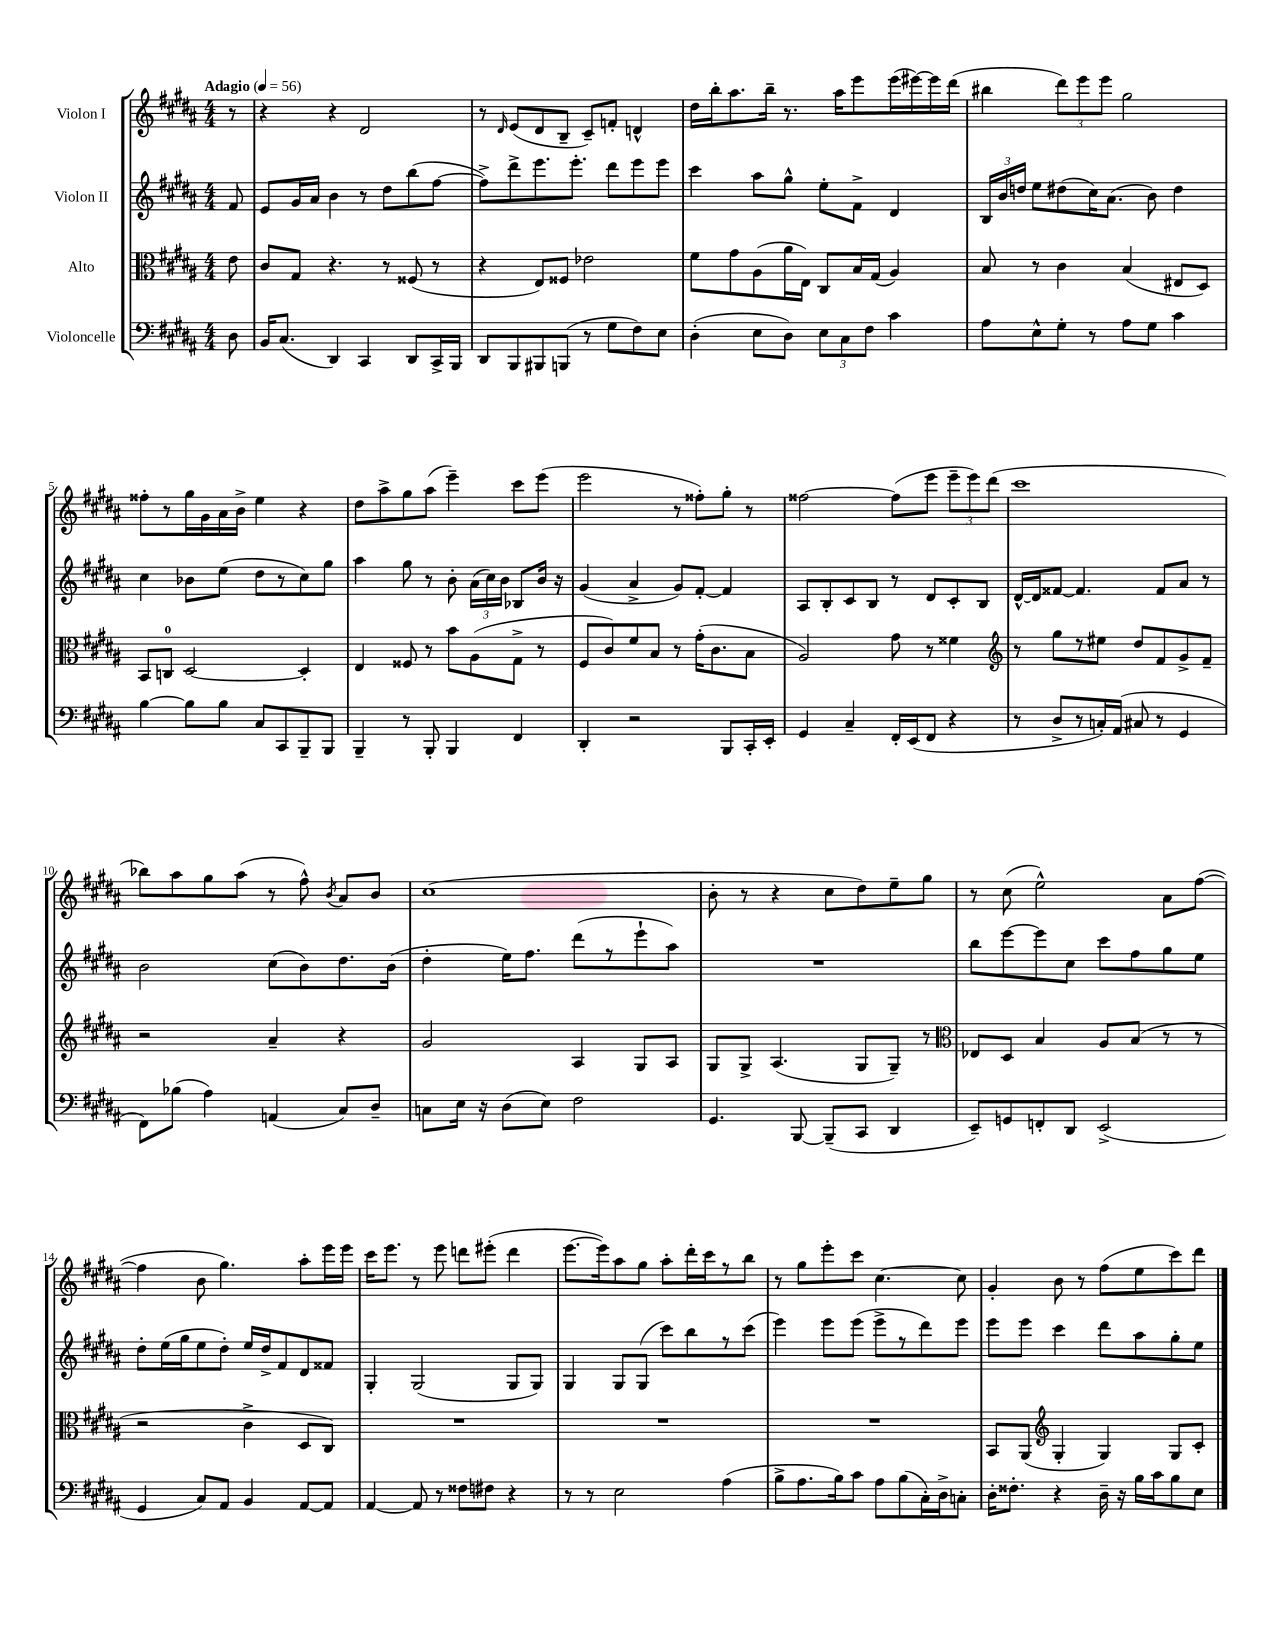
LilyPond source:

<<
\new StaffGroup <<
\new Staff = "s0" \with { instrumentName = "Violon I" } {
    \clef treble \key b \major \numericTimeSignature \time 4/4 \partial 8 \tempo "Adagio" 4 = 56
    \autoBeamOff r8 |
    r4 r4 dis'2 |
    r8 \grace { dis'16 } e'8[( dis'8 b8]-- cis'8[--) f'8]-. d'4-^ |
    dis''16[ b''16-. ais''8. b''16]-- r8. ais''16[ e'''8 e'''16( eis'''16~) eis'''16 dis'''16]( |
    bis''4 \tuplet 3/2 { dis'''8[) e'''8 e'''8] } gis''2 |
    fisis''8[-. r8 gis''16 gis'16 ais'16 b'16]-> e''4 r4 |
    dis''8[ ais''8-> gis''8 ais''8]( e'''4--) cis'''8[ e'''8]( |
    e'''2 r8 fisis''8[-.) gis''8]-. r8 |
    fisis''2~ fisis''8[( e'''8] \tuplet 3/2 { e'''8[-- e'''8) dis'''8]( } |
    cis'''1 |
    bes''8[) ais''8 gis''8 ais''8]( r8 fis''8-^) \acciaccatura { b'8 } ais'8[ b'8] |
    cis''1( |
    b'8-. r8 r4 cis''8[ dis''8) e''8-- gis''8] |
    r8 cis''8( e''2-^) ais'8[ fis''8]~( |
    fis''4 b'8 gis''4.) ais''8[-. e'''16 e'''16] |
    cis'''16[ e'''8.] r8 e'''8 d'''8[ eis'''8]-.( d'''4 |
    e'''8.[~ e'''16) ais''8 gis''8] ais''8[-. dis'''16-. cis'''16 r8 b''8] |
    r8 gis''8[ e'''8-. cis'''8] cis''4.~ cis''8 |
    gis'4-. b'8 r8 fis''8[( e''8 cis'''8) dis'''8] \bar "|." |
}
\new Staff = "s1" \with { instrumentName = "Violon II" } {
    \clef treble \key b \major \numericTimeSignature \time 4/4 \partial 8
    \autoBeamOff fis'8 |
    e'8[ gis'16 ais'16] b'4 r8 dis''8[ b''8( fis''8]~ |
    fis''8[->) dis'''8-> e'''8. e'''8.]-. dis'''8[ e'''8 e'''8] |
    cis'''4 ais''8[ gis''8]-^ e''8[-. fis'8]-> dis'4 |
    \tuplet 3/2 { b16[ b'16 d''16] } e''8[ dis''8( cis''16) ais'8.]( b'8) dis''4 |
    cis''4 bes'8[ e''8]( dis''8[ r8 cis''8) gis''8] |
    ais''4 gis''8 r8 b'8-. \tuplet 3/2 { ais'16[( cis''16) b'16] } bes8[ b'16] r16 |
    gis'4( ais'4-> gis'8[) fis'8]~-. fis'4 |
    ais8[ b8-. cis'8 b8] r8 dis'8[ cis'8-. b8] |
    dis'16[~-^ dis'16 fisis'8]~ fisis'4. fisis'8[ ais'8] r8 |
    b'2 cis''8[( b'8) dis''8. b'16]( |
    dis''4-. e''16[) fis''8.] dis'''8[( r8 e'''8-! ais''8]) |
    R1 |
    b''8[ e'''8~ e'''8 cis''8] cis'''8[ fis''8 gis''8 e''8] |
    dis''8[-. e''16( gis''16 e''8 dis''8]-.) e''16[ dis''16-> fis'8 dis'8 fisis'8] |
    gis4-. gis2( gis8[ gis8]) |
    gis4 gis8[ gis8]( cis'''8[) b''8 r8 cis'''8]( |
    e'''4) e'''8[ e'''8]( e'''8[-> r8 dis'''8) e'''8] |
    e'''8[ e'''8] cis'''4 dis'''8[ ais''8 gis''8-. e''8] \bar "|." |
}
\new Staff = "s2" \with { instrumentName = "Alto" } {
    \clef alto \key b \major \numericTimeSignature \time 4/4 \partial 8
    \autoBeamOff e'8 |
    cis'8[ gis8] r4. r8 fisis8( r8 |
    r4 e8[) fisis8] ees'2 |
    fis'8[ gis'8 ais8( ais'16 e16]) cis8[ b16 gis16]( ais4) |
    b8 r8 cis'4 b4( eis8[ dis8]) |
    b,8[ c8]-0 dis2~ dis4-. |
    e4 fisis8 r8 b'8[ ais8( gis8]-> r8 |
    fis8[ cis'8) fis'8 b8] r8 gis'16[-.( cis'8. b8] |
    ais2) gis'8 r8 fisis'4 |
    \clef treble r8 gis''8[ r8 eis''8] dis''8[ fis'8 gis'8-> fis'8]-- |
    r2 ais'4-- r4 |
    gis'2 ais4 gis8[ ais8] |
    gis8[ gis8]-> ais4.( gis8[ gis8]--) r8 |
    \clef alto ees8[ dis8] b4 ais8[ b8]( r8 r8 |
    r2 cis'4-> dis8[ cis8]) |
    R1 |
    R1 |
    R1 |
    b,8[ ais,8]( \clef treble gis4-. gis4) gis8[ cis'8]-. \bar "|." |
}
\new Staff = "s3" \with { instrumentName = "Violoncelle" } {
    \clef bass \key b \major \numericTimeSignature \time 4/4 \partial 8
    \autoBeamOff dis8 |
    b,16[ cis8.]( dis,4) cis,4 dis,8[ cis,16-> b,,16] |
    dis,8[ b,,8 bis,,8 b,,8]( r8 gis8[ fis8) e8] |
    dis4-.( e8[ dis8]) \tuplet 3/2 { e8[ cis8 fis8] } cis'4 |
    ais8[ e8-^ gis8]-. r8 ais8[ gis8] cis'4 |
    b4~ b8[ b8] cis8[ cis,8 b,,8-- b,,8] |
    b,,4-- r8 b,,8-. b,,4 fis,4 |
    dis,4-. r2 b,,8[ cis,16-. e,16]-. |
    gis,4 cis4-- fis,16[-. e,16( fis,8] r4 |
    r8 dis8[-> r8 c16-.) ais,16]( cis8 r8 gis,4 |
    fis,8[) bes8]( ais4) a,4( cis8[) dis8]-- |
    c8[ e16] r16 dis8[( e8]) fis2 |
    gis,4. b,,8~ b,,8[--( cis,8] dis,4 |
    e,8[--) g,8 f,8-. dis,8] e,2->( |
    gis,4 cis8[) ais,8] b,4 ais,8[~ ais,8] |
    ais,4~ ais,8 r8 fisis8[ fis8] r4 |
    r8 r8 e2 ais4( |
    b8[-> ais8. b16) cis'8] ais8[ b8( cis16-.) dis16-> c8]-. |
    dis16[-. fisis8.]-. r4 dis16-- r16 b16[ cis'16 b8 e8] \bar "|." |
}
>>
>>
